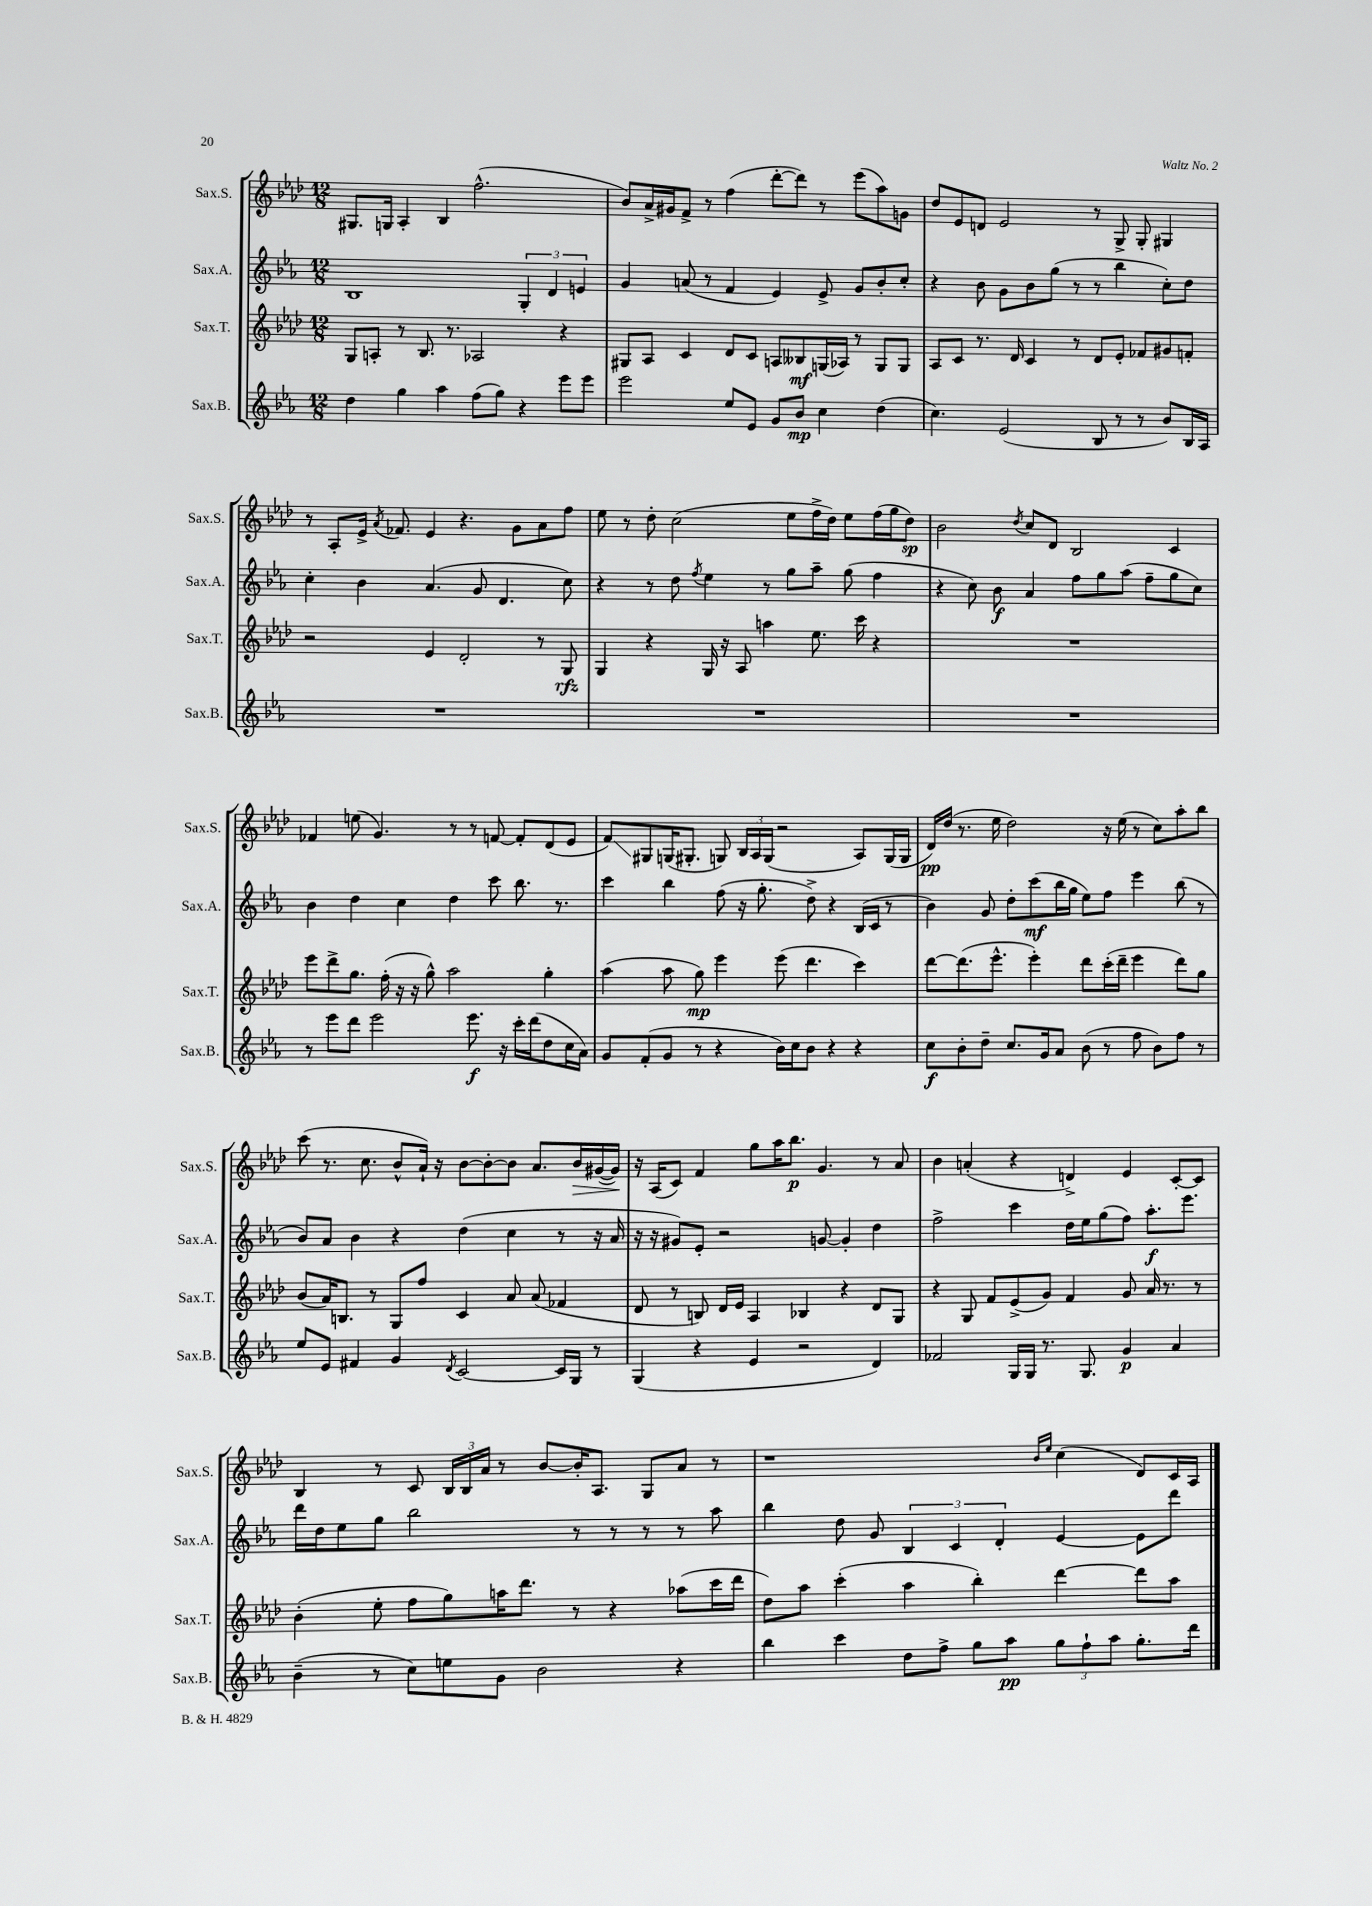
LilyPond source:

<<
\new StaffGroup <<
\new Staff = "s0" \with { instrumentName = "Sax.S." shortInstrumentName = "Sax.S." } {
    \clef treble \key aes \major \numericTimeSignature \time 12/8
    \autoBeamOff gis8.[ g16] aes4-. bes4 f''2.-^( |
    bes'8[) aes'16-> gis'16 f'8]-> r8 f''4( des'''8[~-. des'''8]) r8 ees'''8[( aes''8) g'8] |
    des''8[ ees'8 d'8] ees'2 r8 g8-> g8-. gis4 |
    r8 aes8[-. ees'16]-> \acciaccatura { aes'8 } fes'8. ees'4 r4. g'8[ aes'8 f''8] |
    ees''8 r8 des''8-. c''2( ees''8[ f''16-> des''16]) ees''8[ f''16( g''16 des''8]\sp) |
    bes'2 \acciaccatura { des''8 } c''8[ des'8] bes2 c'4 |
    fes'4 e''8( g'4.) r8 r8 f'8~ f'8[-. des'8( ees'8] |
    f'8[\glissando) gis8 g16( gis8.]-. g8) \tuplet 3/2 { bes16[ aes16 g16]( } r2 aes8[) g16( g16] |
    des'16[\pp) des''16]( r8. ees''16 des''2) r16 ees''16( r8 c''8[) aes''8-. bes''8] |
    c'''8( r8. c''8. bes'8[-^ aes'16]-!) r16 bes'8[~ bes'8~-. bes'8] aes'8.[ bes'16\> gis'16~( gis'16]\!) |
    r16 aes16[( c'8]) f'4 g''8[ aes''16 bes''8.]\p g'4. r8 aes'8 |
    bes'4 a'4-.( r4 d'4->) ees'4 c'8[~-. c'8] |
    bes4 r8 c'8 \tuplet 3/2 { bes16[ bes16 aes'16] } r8 bes'8[~ bes'16-. aes8.] g8[ aes'8] r8 |
    r1 \grace { bes'16[ ees''16] } c''4( des'8[) c'16 aes16] \bar "|." |
}
\new Staff = "s1" \with { instrumentName = "Sax.A." shortInstrumentName = "Sax.A." } {
    \clef treble \key ees \major \numericTimeSignature \time 12/8
    \autoBeamOff bes1 \tuplet 3/2 { g4-. d'4 e'4 } |
    g'4 a'8( r8 f'4 ees'4) ees'8-> g'8[ bes'8-. c''8]-. |
    r4 bes'8 g'8[ bes'8 g''8]( r8 r8 bes''4 c''8[-.) d''8] |
    c''4-. bes'4 aes'4.( g'8 d'4. c''8) |
    r4 r8 d''8 \acciaccatura { f''8 } ees''4 r8 g''8[ aes''8]-- g''8( f''4 |
    r4 c''8) bes'8\f aes'4 f''8[ g''8 aes''8]( f''8[-- g''8 c''8]) |
    bes'4 d''4 c''4 d''4 c'''8 bes''8. r8. |
    c'''4 bes''4 f''8( r16 g''8.-. d''8->) r4 bes16[( c'16] r8 |
    bes'4) g'8 d''8[-. c'''8\mf( bes''16 g''16] ees''8[) f''8] ees'''4 bes''8( r8 |
    bes'8[) aes'8] bes'4 r4 d''4( c''4 r8 r16 aes'16 |
    r16 r16 gis'8[) ees'8]-. r2 g'8~ g'4-. d''4 |
    f''2-> c'''4 d''16[ ees''16 g''8( f''8]) aes''8.[-.\f ees'''8.] |
    d'''16[ d''16 ees''8 g''8] bes''2 r8 r8 r8 r8 aes''8 |
    bes''4 d''8 g'8 \tuplet 3/2 { bes4 c'4 d'4-. } ees'4~ ees'8[ d'''8] \bar "|." |
}
\new Staff = "s2" \with { instrumentName = "Sax.T." shortInstrumentName = "Sax.T." } {
    \clef treble \key aes \major \numericTimeSignature \time 12/8
    \autoBeamOff g8[ a8]-. r8 bes8. r8. aes2 r4 |
    gis8[ aes8] c'4 des'8[ c'8] a8[ beses8\mf g16( aes16]) r8 g8[ g8] |
    aes8[ c'8] r8. des'16 c'4 r8 des'8[ ees'8]-. fes'8[ gis'8 f'8]-. |
    r2 ees'4 des'2-. r8 g8\rfz |
    g4 r4 g16 r16 aes8 a''4 ees''8. c'''16 r4 |
    R1. |
    ees'''8[ des'''8-> g''8.] f''16-.( r16 r16 g''8-^) aes''2 g''4-. |
    aes''4( aes''8 g''8\mp) ees'''4 ees'''8( des'''4. c'''4) |
    des'''8[~ des'''8.( ees'''8.]-^ ees'''4-.) des'''8[ c'''16-.( des'''16]-- ees'''4 des'''8[) g''8] |
    bes'8[( aes'16) b8.] r8 g8[ f''8] c'4 aes'8 aes'8( fes'4 |
    des'8 r8 b8) des'16[ ees'16] aes4 bes4 r4 des'8[ g8] |
    r4 g8 f'8[ ees'8->( g'8]) f'4 g'8 aes'16 r8. r8 |
    bes'4-.( ees''8-. f''8[ g''8) a''16 des'''8.] r8 r4 aes''8[( c'''16 des'''16] |
    des''8[) aes''8] c'''4-.( aes''4 bes''4-.) des'''4~ des'''8[ aes''8] \bar "|." |
}
\new Staff = "s3" \with { instrumentName = "Sax.B." shortInstrumentName = "Sax.B." } {
    \clef treble \key ees \major \numericTimeSignature \time 12/8
    \autoBeamOff d''4 g''4 aes''4 f''8[( g''8]) r4 ees'''8[ ees'''8] |
    ees'''2 ees''8[ ees'8] g'8[ bes'8]\mp c''4 d''4( |
    c''4.) ees'2( bes8 r8 r8 bes'8[) bes16 aes16] |
    R1. |
    R1. |
    R1. |
    r8 ees'''8[ d'''8] ees'''2 ees'''8.\f r16 c'''16[-. d'''16( d''8 c''16 aes'16]) |
    g'8[ f'8-.( g'8] r8 r4 bes'16[) c''16 bes'8] r4 r4 |
    c''8[\f bes'8-. d''8]-- c''8.[ g'16 aes'8] bes'8( r8 f''8 bes'8[) f''8] r8 |
    ees''8[ ees'8] fis'4 g'4 \acciaccatura { d'8 } c'2~ c'16[ g16] r8 |
    g4( r4 ees'4 r2 d'4) |
    fes'2 g16[ g16] r8. g8. g'4\p aes'4 |
    bes'4--( r8 c''8[) e''8 g'8] bes'2 r4 |
    bes''4 c'''4 d''8[ f''8]-> g''8[ aes''8]\pp \tuplet 3/2 { g''8[ f''8-! aes''8] } g''8.[-. d'''16] \bar "|." |
}
>>
>>
\layout { \context { \Score \remove "Bar_number_engraver" } }
